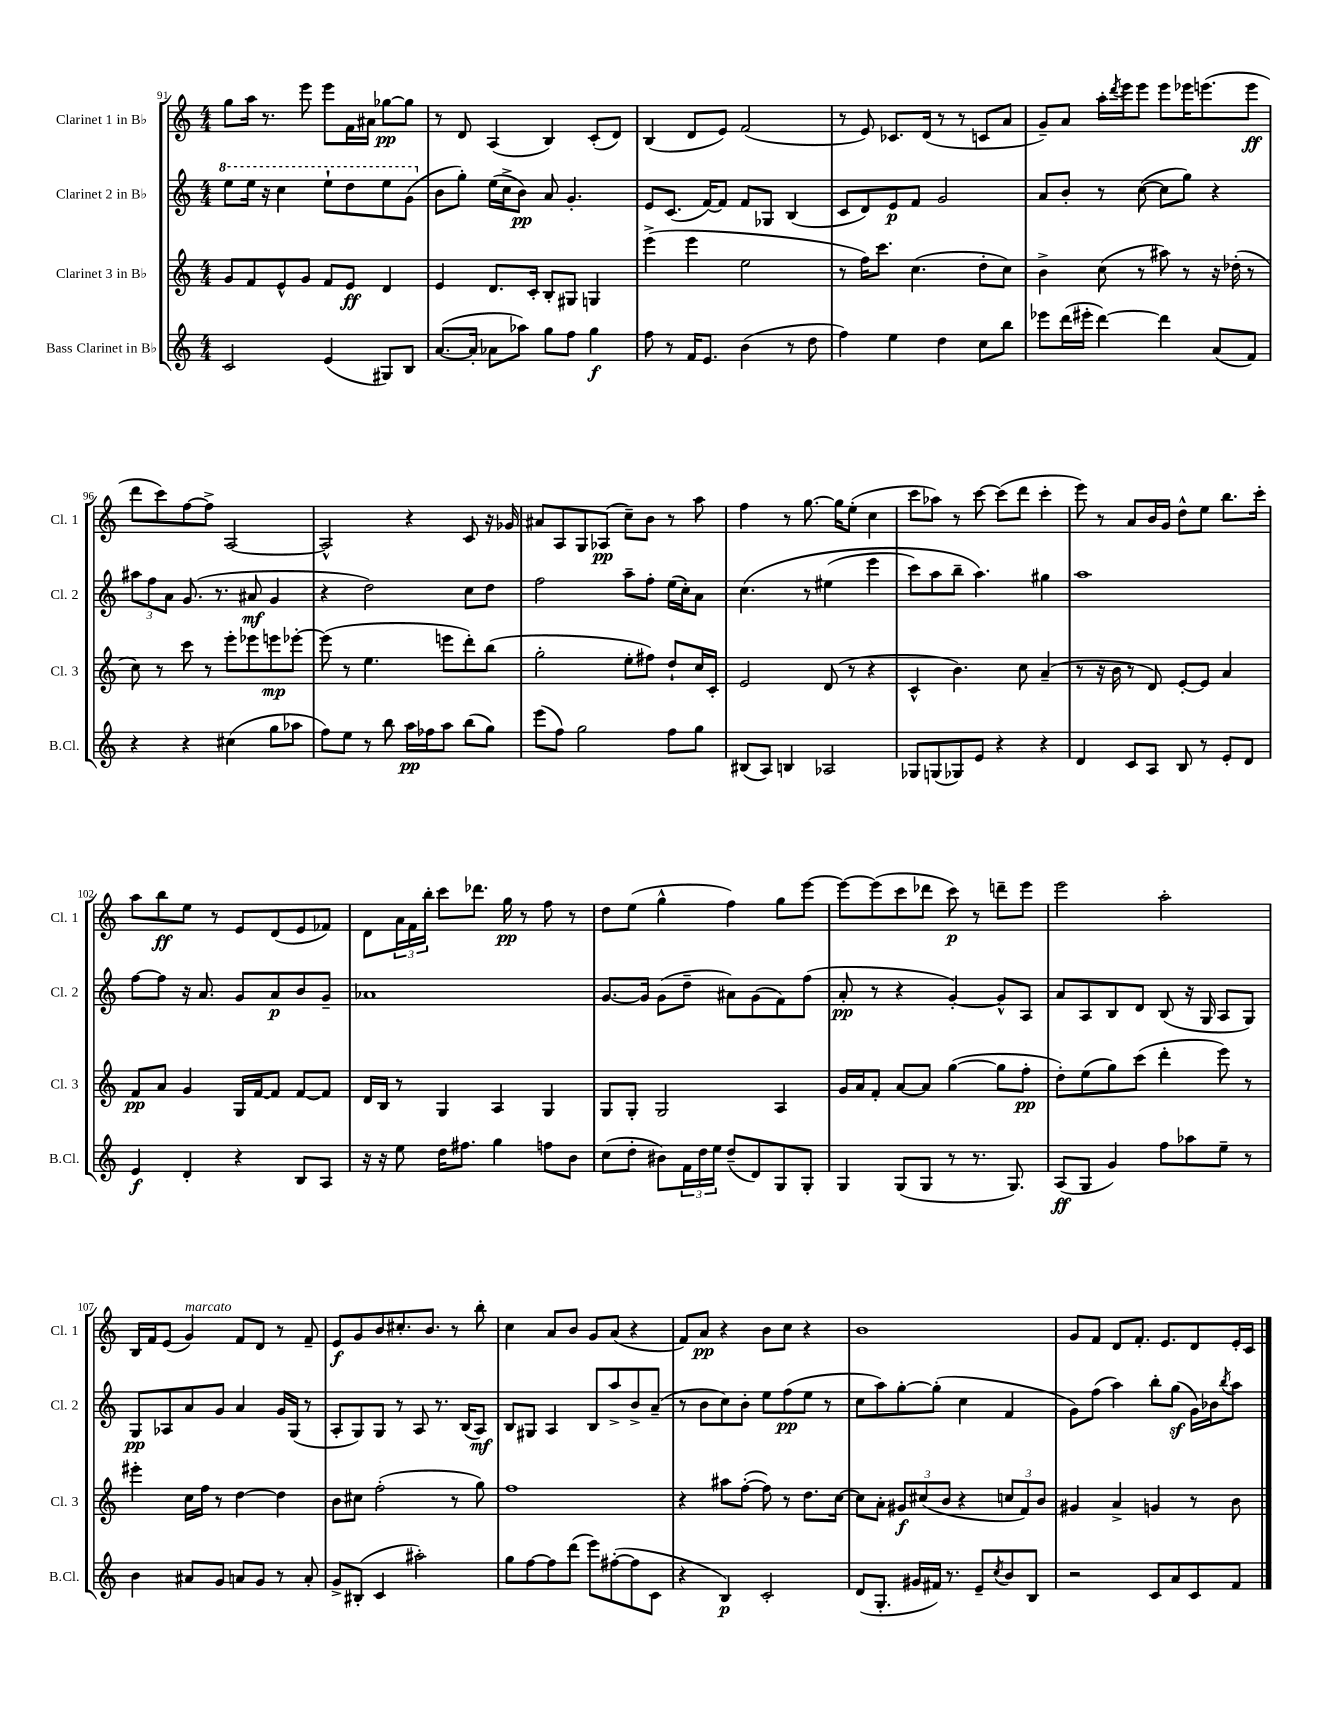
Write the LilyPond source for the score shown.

<<
\new StaffGroup <<
\new Staff = "s0" \with { instrumentName = "Clarinet 1 in Bb" shortInstrumentName = "Cl. 1" } {
    \clef treble \key c \major \numericTimeSignature \time 4/4
    g''8 a''16 r8. e'''8 e'''8 f'16 ais'16 ges''8~\pp ges''8 |
    r8 d'8 a4( b4) c'8-.( d'8) |
    b4( d'8 e'8) f'2( |
    r8 e'8) ces'8. d'16( r8 r8 c'8 a'8 |
    g'8--) a'8 a''16-. \acciaccatura { d'''8 } e'''16 e'''8 e'''8 ees'''16 e'''8.( e'''8\ff |
    d'''8 c'''8) f''8~ f''8-> a2~ |
    a2-^ r4 c'8 r16 ges'16 |
    ais'8 a8 g8 aes8\pp( c''8--) b'8 r8 a''8 |
    f''4 r8 g''8.~ g''16 e''8-.( c''4 |
    c'''8 aes''8) r8 c'''8~ c'''8( d'''8 c'''4-. |
    e'''8) r8 a'8 b'16 g'16 d''8-^ e''8 b''8. c'''16-. |
    a''8 b''8\ff e''8 r8 e'8 d'8( e'8 fes'8) |
    d'8 \tuplet 3/2 { a'16 f'16 b''16-. } c'''8 des'''8. g''16\pp r8 f''8 r8 |
    d''8 e''8( g''4-^ f''4) g''8 e'''8~ |
    e'''8~ e'''8( c'''8 des'''8 c'''8\p) r8 d'''8-- e'''8 |
    e'''2 a''2-. |
    b16 f'16 e'8( g'4^\markup { \italic "marcato" }) f'8 d'8 r8 f'8-- |
    e'8\f g'8 b'8 cis''8.-. b'8. r8 b''8-. |
    c''4 a'8 b'8 g'8 a'8( r4 |
    f'8) a'8\pp r4 b'8 c''8 r4 |
    b'1 |
    g'8 f'8 d'8 f'8.-. e'8. d'8 e'16-. c'16 \bar "|." |
}
\new Staff = "s1" \with { instrumentName = "Clarinet 2 in Bb" shortInstrumentName = "Cl. 2" } {
    \clef treble \key c \major \numericTimeSignature \time 4/4
    \ottava #1 e'''8 e'''16 r16 c'''4 e'''8-! d'''8 e'''8 g''8( \ottava #0 |
    b'8 g''8-.) e''16( c''16-> b'8\pp) a'8 g'4.-. |
    e'8 c'8.( f'16~) f'8 f'8 ges8 b4( |
    c'8 d'8) e'8\p f'8 g'2 |
    a'8 b'8-. r8 c''8~( c''8 g''8) r4 |
    \tuplet 3/2 { ais''8 f''8 a'8 } g'8.( r8. ais'8\mf g'4 |
    r4 d''2) c''8 d''8 |
    f''2 a''8-- f''8-. e''16( c''16-.) a'8 |
    c''4.\( r8 eis''4( e'''4 |
    c'''8) a''8 b''8-- a''4.\) gis''4 |
    a''1 |
    f''8~ f''8 r16 a'8. g'8 a'8\p b'8 g'8-- |
    aes'1 |
    g'8.~ g'16 g'8( d''8-- ais'8) g'8( f'8) f''8( |
    a'8-.\pp r8 r4 g'4~-.) g'8-^ a8 |
    a'8 a8 b8 d'8 b8( r16 g16 a8 g8) |
    g8\pp aes8 a'8 g'8 a'4 g'16 g16( r8 |
    a8-. g8) g8 r8 a8 r8. b16( a8\mf) |
    b8 gis8 a4 b8 a''8-> b'8-> a'8--( |
    r8 b'8 c''8) b'8-. e''8 f''8\pp( e''8 r8 |
    c''8 a''8) g''8~-. g''8-.( c''4 f'4 |
    g'8) f''8( a''4) b''8-. g''8\sf( g'16) bes'16 \acciaccatura { b''8 } a''8 \bar "|." |
}
\new Staff = "s2" \with { instrumentName = "Clarinet 3 in Bb" shortInstrumentName = "Cl. 3" } {
    \clef treble \key c \major \numericTimeSignature \time 4/4
    g'8 f'8 e'8-^ g'8 f'8 e'8\ff d'4 |
    e'4 d'8. c'16-. b8-. gis8 g4 |
    e'''4->( e'''4 e''2 |
    r8 f''16) c'''8. c''4.( d''8-. c''8) |
    b'4-> c''8( r8 ais''8) r8 r16 des''16-.( r8 |
    c''8) r8 c'''8 r8 e'''8-. ees'''8 e'''8\mp ees'''8~-. |
    ees'''8( r8 e''4. e'''8 d'''8-.) b''8( |
    g''2-. e''8-. fis''8) d''8-! c''16 c'16-. |
    e'2 d'8( r8 r4 |
    c'4-^ b'4.) c''8 a'4--( |
    r8 r16 b'16 r8 d'8) e'8~-. e'8 a'4 |
    f'8\pp a'8 g'4 g16 f'16~ f'8 f'8~ f'8 |
    d'16 b16 r8 g4 a4 g4 |
    g8 g8-. g2 a4 |
    g'16 a'16 f'8-. a'8~ a'8 g''4~( g''8 f''8-.\pp |
    d''8-.) e''8( g''8) c'''8( d'''4-. e'''8) r8 |
    eis'''4-. c''16 f''16 r8 d''4~ d''4 |
    b'8 cis''8 f''2-.( r8 g''8) |
    f''1 |
    r4 ais''8 f''8~-.( f''8) r8 d''8. c''16~ |
    c''8 a'8-. \tuplet 3/2 { gis'8\f cis''8( b'8 } r4 \tuplet 3/2 { c''8 f'8) b'8 } |
    gis'4 a'4-> g'4 r8 b'8 \bar "|." |
}
\new Staff = "s3" \with { instrumentName = "Bass Clarinet in Bb" shortInstrumentName = "B.Cl." } {
    \clef treble \key c \major \numericTimeSignature \time 4/4
    c'2 e'4( gis8) b8 |
    a'8.~( a'16-. aes'8 aes''8) g''8 f''8 g''4\f |
    f''8 r8 f'16 e'8. b'4( r8 d''8 |
    f''4) e''4 d''4 c''8 b''8 |
    ees'''8 d'''16( eis'''16-. d'''4~) d'''4 a'8( f'8) |
    r4 r4 cis''4( g''8 aes''8 |
    f''8) e''8 r8 b''8 a''16\pp fes''16 a''8 b''8( g''8) |
    e'''8( f''8) g''2 f''8 g''8 |
    bis8( a8) b4 aes2 |
    ges8 g8( ges8) e'8 r4 r4 |
    d'4 c'8 a8 b8 r8 e'8-. d'8 |
    e'4\f d'4-. r4 b8 a8 |
    r16 r16 e''8 d''16 fis''8. g''4 f''8 b'8 |
    c''8( d''8-. bis'8) \tuplet 3/2 { f'16 d''16 e''16 } d''8--( d'8) g8 g8-. |
    g4 g8( g8 r8 r8. g8.) |
    a8\ff( g8 g'4) f''8 aes''8 e''8-- r8 |
    b'4 ais'8 g'8 a'8 g'8 r8 a'8-. |
    g'8-> bis8-.( c'4 ais''2-.) |
    g''8 f''8~ f''8 d'''8( e'''8) fis''8~-.( fis''8 c'8 |
    r4 b4\p) c'2-. |
    d'8( g8.-. gis'16 fis'16) r8. e'8-- \acciaccatura { c''8 } b'8 b8 |
    r2 c'8 a'8 c'8 f'8 \bar "|." |
}
>>
>>
\layout { \context { \Score currentBarNumber = #91 } }
